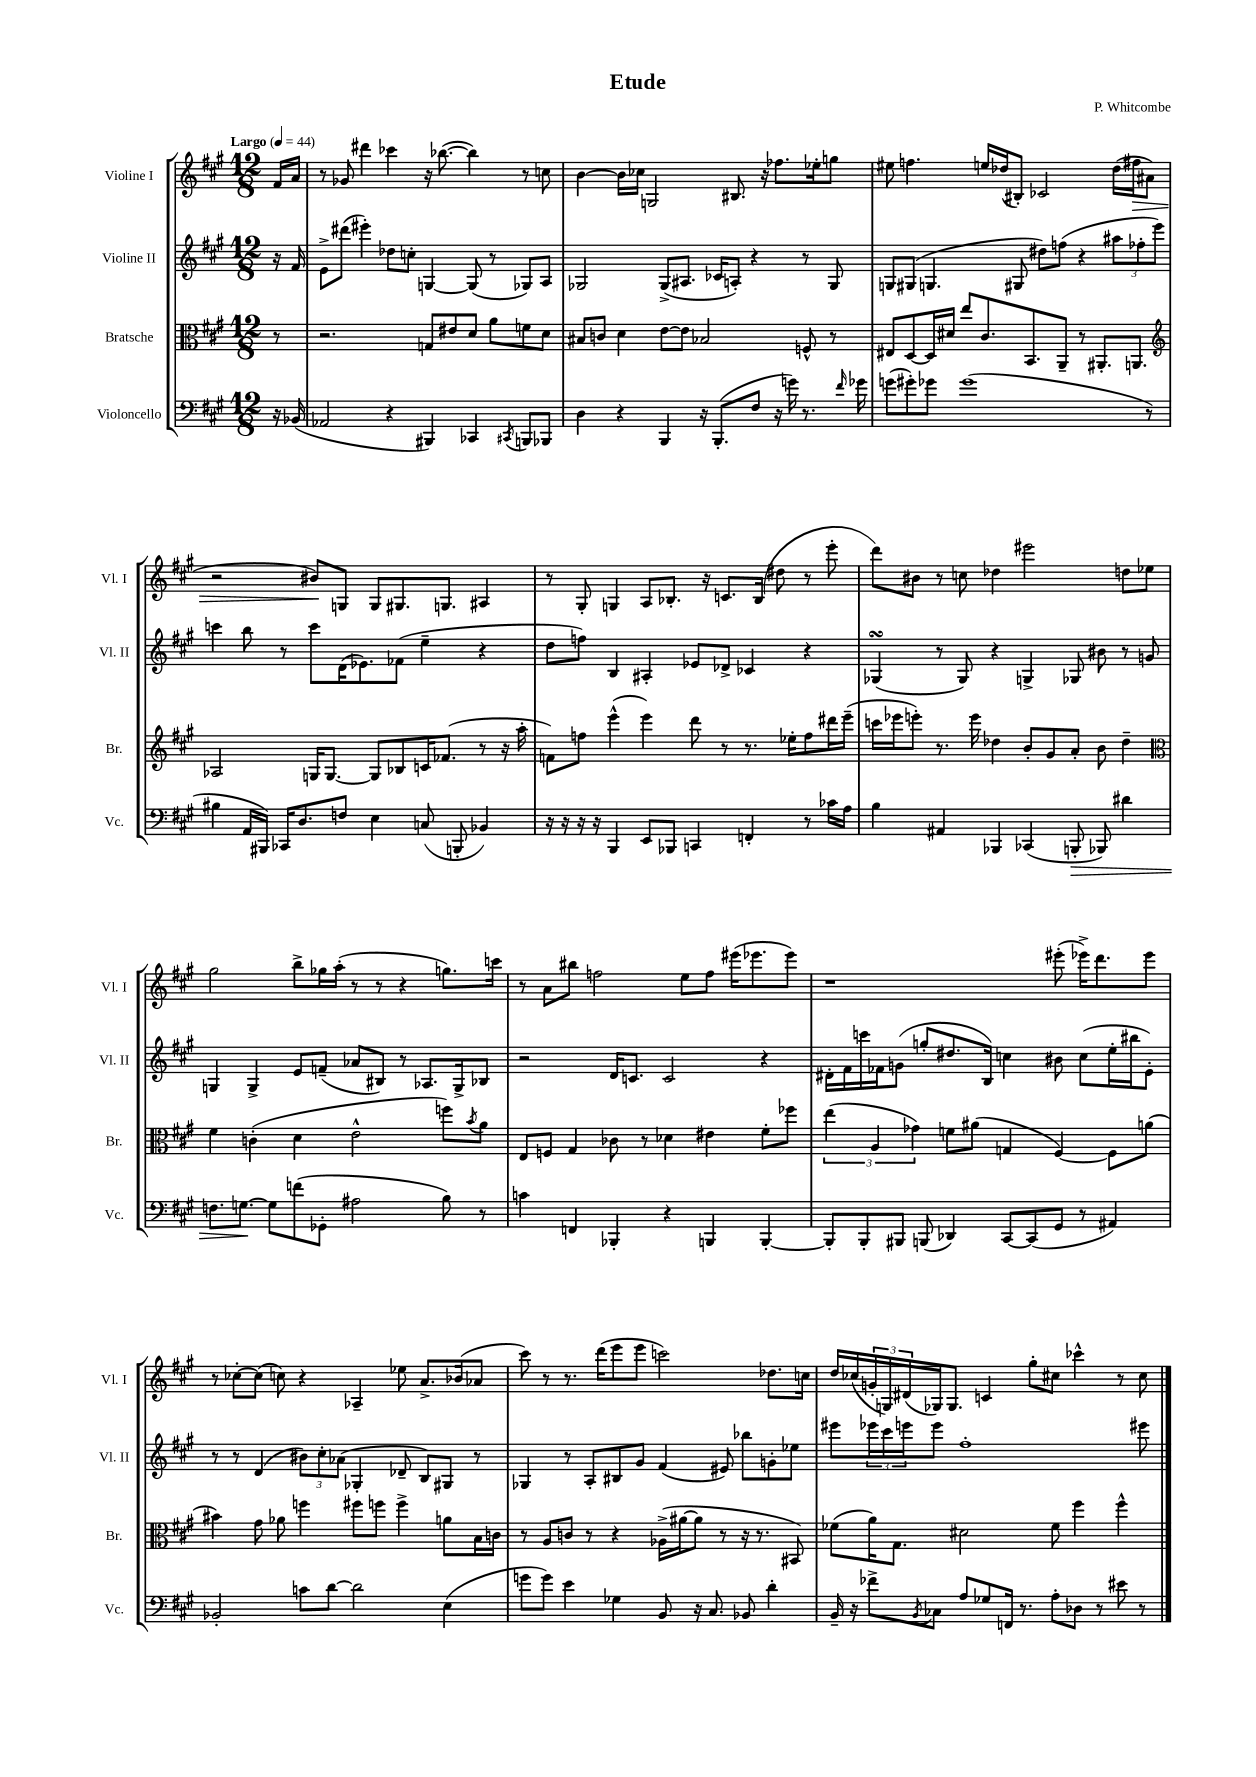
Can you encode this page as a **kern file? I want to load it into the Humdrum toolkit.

**kern	**kern	**kern	**kern
*staff4	*staff3	*staff2	*staff1
*clefF4	*clefC3	*clefG2	*clefG2
*k[f#c#g#]	*k[f#c#g#]	*k[f#c#g#]	*k[f#c#g#]
*M12/8	*M12/8	*M12/8	*M12/8
*MM44	*MM44	*MM44	*MM44
16r	8r	16r	16f#
(16BB-	.	16f#	16a
=	=	=	=
2AA-	2.r	8e^	8r
.	.	(8ddd#	8g-
.	.	4eee#')	4ddd#
4r	.	8dd-	4ccc-
.	.	8cc'	.
4BBB#)	8G	[4G	16r
.	.	.	([8.bb-
.	8e#	.	.
4CC-	8d	(8G]	4bb-])
.	8a	8r	.
8qCC#	.	.	.
8BBB	8f	8G-)	8r
8BBB-	8d	8A	8cc
=	=	=	=
4D	8B#	2G-	[4b
.	8c	.	.
4r	4d	.	16b]
.	.	.	16cc-
.	.	.	2G
4BBB	[8e	(8G-^	.
.	8e]	8.A#	.
16r	2B-	.	.
(8.BBB'	.	16c-	.
.	.	8A')	8.B#
8F#	.	4r	.
.	.	.	16r
16r	.	.	8.ff-
16g)	.	.	.
8.r	8F^^	8r	.
.	.	.	16ee-'
.	8r	8G-	8gg
16qqf#	.	.	.
16g-	.	.	.
=	=	=	=
(8g	8E#	8G	8ee#
8g#')	[8D	(8G#	4.ff
8g-	16D]	4.G	.
.	16d#	.	.
(1g-	8ee	.	.
.	8.c#	.	16ee
.	.	.	(16dd-
.	.	8G#	8B#')
.	8.BB	.	.
.	.	8dd#)	2c-
.	8AA~	(8ff	.
.	8r	4r	.
.	8.AA#'	.	.
.	.	12aa#	(16dd-
.	8.AA	.	16ff#
.	.	12ff-'	.
8r	.	.	8a#
.	.	12eee)	.
=	=	=	=
*	*clefG2	*	*
4B#	2A-	4ccc	2r
16AA	.	8bb	.
16BBB#)	.	.	.
16CC-	.	8r	.
8.D	.	.	.
.	16G	8ccc	8b#)
.	[8.G	.	.
8F	.	(16d	8G
.	.	8.e-)	.
4E	8G]	.	8G
.	8B-	(8f-	8.G#
(8C	16c	4ee~	.
.	(8.f-	.	8.G
8BBB'	.	.	.
4BB-)	8r	4r	4A#
.	16r	.	.
.	16aa'	.	.
=	=	=	=
16r	8f)	8dd	8r
16r	.	.	.
16r	8ff	8ff)	8G#'
16r	.	.	.
4BBB	(4eee^^	4B	4G
8EE	4eee)	4A#'	8A
8BBB-	.	.	8.B-'
4CC	8ddd	8e-	.
.	.	.	16r
.	8r	8d-^	8.c
4FF'	8.r	4c-	.
.	.	.	(16B-
.	.	.	8dd#
.	16ee-'	.	.
8r	8ff	4r	8r
16c-	16ddd#	.	8eee'
16A	(16eee~	.	.
=	=	=	=
4B	16ccc	(4G-	8ddd)
.	16eee-	.	.
.	8eee')	.	8b#
4AA#	8.r	8r	8r
.	.	8G-)	8cc
.	16eee	.	.
4BBB-	4dd-	4r	4dd-
(4CC-	8b'	4G^	2eee#
.	8g#	.	.
8BBB'	8a'	8G-	.
8BBB-)	8b	8b#	.
4d#	4dd-~	8r	8dd
.	.	8g	8ee-
=	=	=	=
*	*clefC3	*	*
8.F	4f#	4G	2gg#
[8.G	.	.	.
.	(4c'	4G^	.
8G]	.	.	.
(8f	4d	8e	8bb^
8GG-'	.	(8f~	16gg-
.	.	.	(16aa'
2A#	2e^^	8a-	8r
.	.	8B#)	8r
.	.	8r	4r
.	.	8.A-	.
8B)	8ff)	.	8.gg)
.	.	16G^	.
.	8qb	.	.
8r	8a	8B-	.
.	.	.	16ccc
=	=	=	=
4c	8E	2r	8r
.	8F	.	8a
4FF	4G#	.	8bb#
.	.	.	2ff
4BBB-'	8c-	16d	.
.	.	8.c	.
.	8r	.	.
4r	4d-	2c	.
.	.	.	8ee
4BBB	4e#	.	8ff
.	.	.	(16eee#
.	.	.	8.eee-
[4BBB'	8f#'	4r	.
.	8ff-	.	8eee-)
=	=	=	=
8BBB']	(6ee	16d#'	1r
.	.	16f#	.
8BBB'	.	16ccc	.
.	6A	.	.
.	.	16f-	.
8BBB#	.	(8g	.
.	6g-)	.	.
(8BBB	.	8gg'	.
4DD-)	8f	8.dd#	.
.	(8a#	.	.
.	.	16B)	.
[8CC#	4G	4cc	.
(8CC#]	.	.	.
8GG#	[4F#)	8b#	(8eee#'
8r	.	(8cc	16eee-^)
.	.	.	8.ddd
4AA#)	8F#]	16ee'	.
.	.	16bb#	.
.	(8a	8e')	8eee-
=	=	=	=
2BB-'	4b#)	8r	8r
.	.	8r	[8cc-'
.	8g#	(4d	(8cc-]
.	8a-	.	8cc)
8c	4ff	12b#)	4r
.	.	12cc#'	.
[8d	.	.	.
.	.	(12a-	.
2d]	8ff#	4G-'	4A-~
.	8ff	.	.
.	4ff^	8d-~	8ee-
.	.	8B)	8.a^
(4E	8a	8G#	.
.	.	.	(16b-
.	16B	8r	8a-
.	16c	.	.
=	=	=	=
8g	8r	4G-	8ccc#)
8g)	8A	.	8r
4e	8c	8r	8.r
.	8r	8A'	.
.	.	.	(16ddd
4G-	4r	8B#	8eee
.	.	8g#	8eee
8BB	(16A-^	(4f#	2ccc)
.	[16a#	.	.
16r	8a#]	.	.
8.C#	.	.	.
.	8r	8e#)	.
8BB-	16r	8bb-	.
.	8.r	.	.
4d'	.	8g'	8.dd-
.	8BB#)	8ee-	.
.	.	.	16cc
=	=	=	=
16BB~	(8f-	8eee#	16dd
16r	.	.	(16cc-
8f-^	16a)	24eee-	24g'
.	.	24ccc#	24G)
.	8.G#	.	.
.	.	24eee	(24d#
8qBB	.	.	.
8C-	.	8eee	16G-)
.	.	.	8.G-
8A	2d#	1ff#'	.
8G-	.	.	4c
16FF	.	.	.
8.r	.	.	.
.	.	.	8gg#'
8A'	8f-	.	8cc#
8D-	4ff#	.	4ccc-^^
8r	.	.	.
8e#	4ff#^^	.	8r
8r	.	8eee#	8cc#
==	==	==	==
*-	*-	*-	*-
